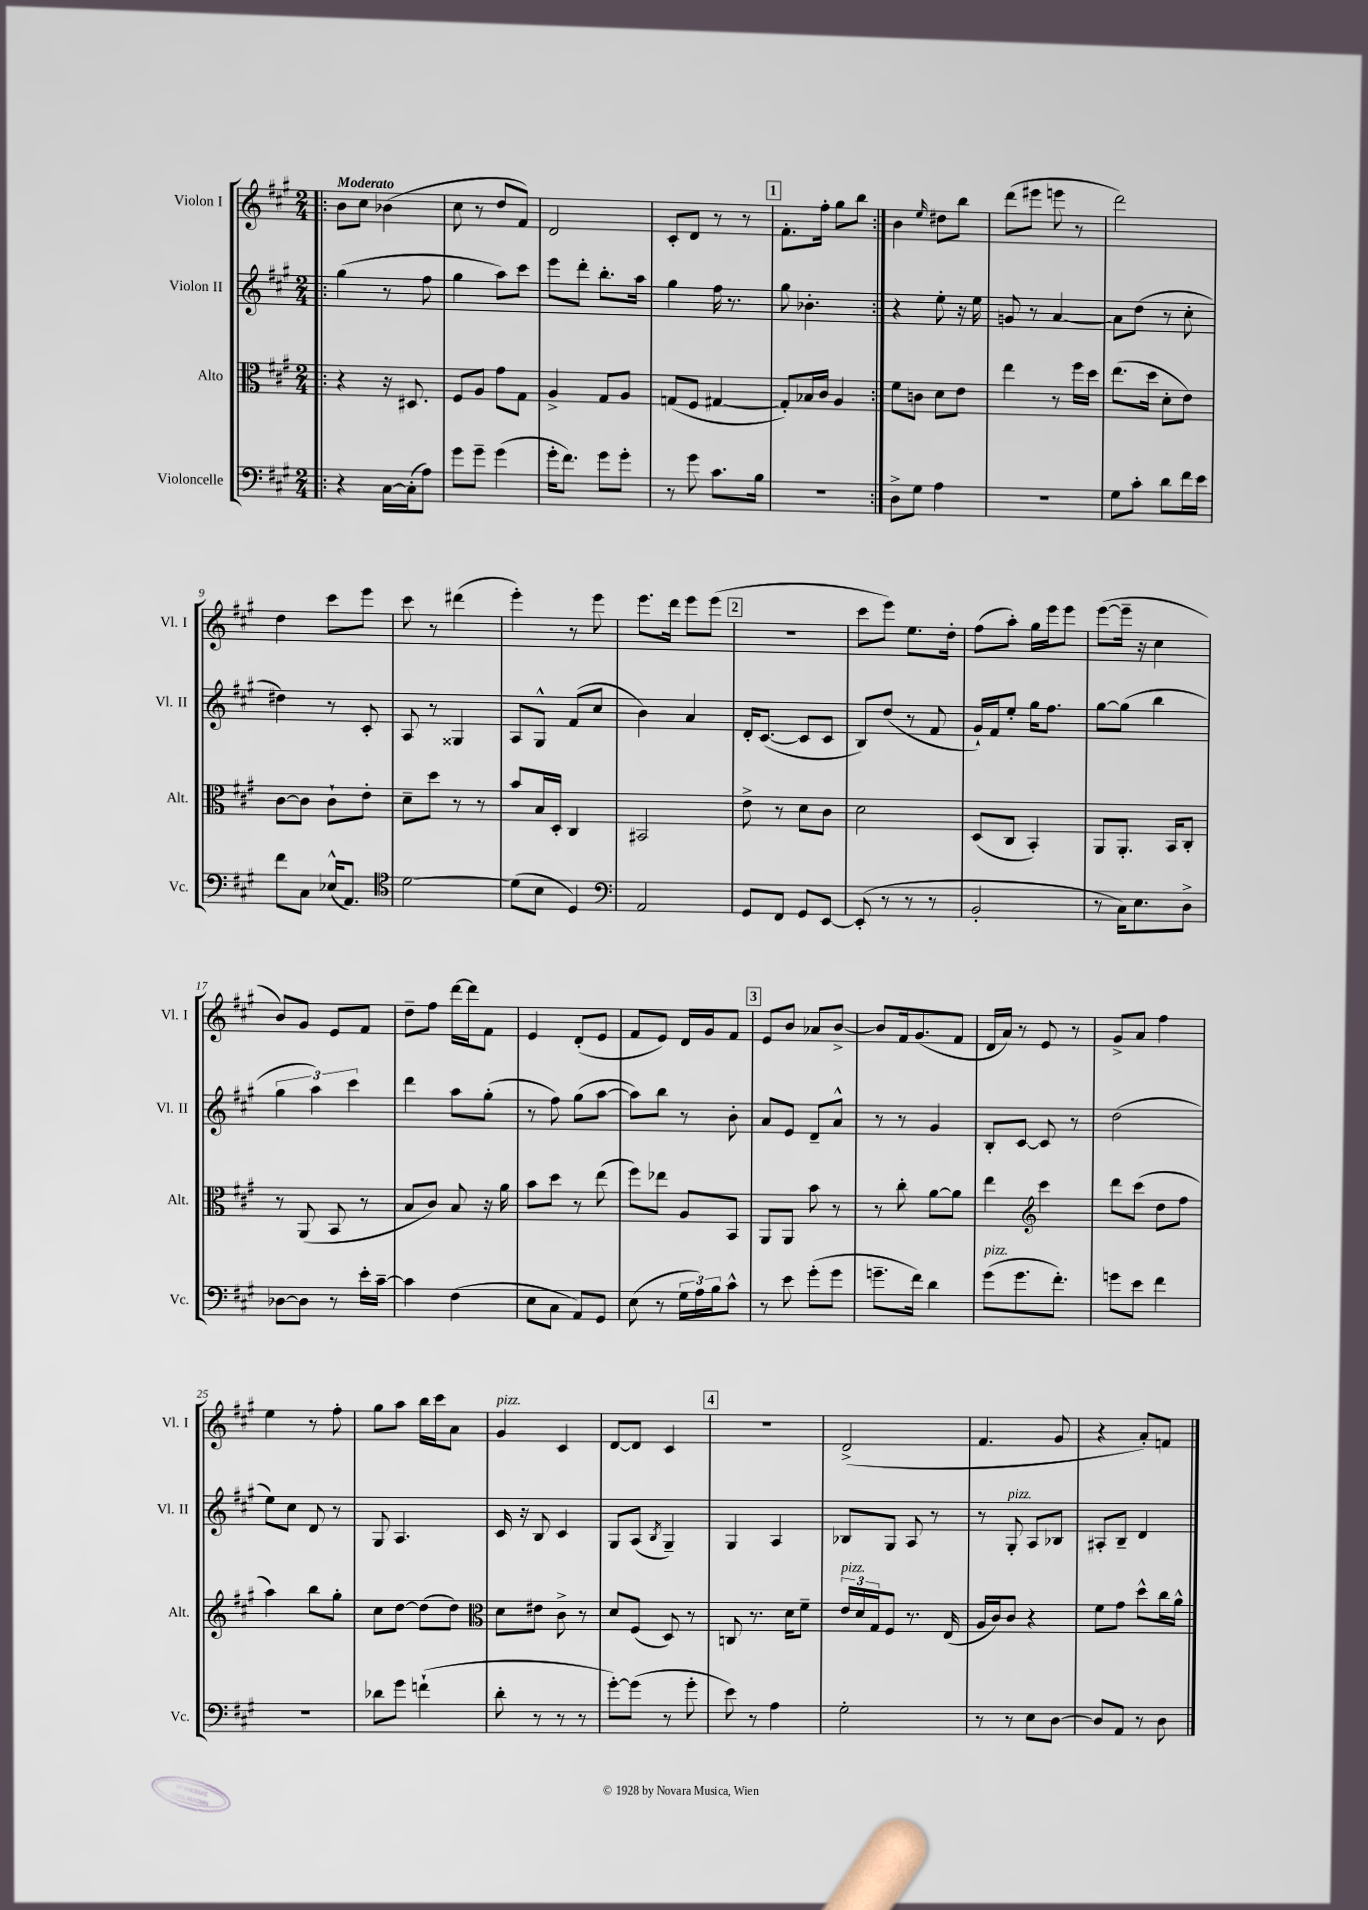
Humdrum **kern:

**kern	**kern	**kern	**kern
*staff4	*staff3	*staff2	*staff1
*clefF4	*clefC3	*clefG2	*clefG2
*k[f#c#g#]	*k[f#c#g#]	*k[f#c#g#]	*k[f#c#g#]
*M2/4	*M2/4	*M2/4	*M2/4
=!|:	=!|:	=!|:	=!|:
4r	4r	(4gg#\	8b\L
.	.	.	8cc#\J
[16C#\LL	16r	8r	(4b-\
(16C#'\]J	8.D#/	.	.
8A\J)	.	8ff#\	.
=	=	=	=
8g#\L	8F#/L	4gg#\	8cc#\
8g#~\J	8A/J	.	8r
(4g#\	8g#\L	8aa\L)	8dd/L
.	8G#\J	8ccc#\J	8f#/J)
=	=	=	=
16g#'\LK	4A^/	8eee\L	2d/
8.f#\J)	.	.	.
.	.	8ddd'\J	.
8g#\L	8G#/L	8.bb'\L	.
8g#'\J	8A/J	.	.
.	.	16aa\Jk	.
=	=	=	=
8r	(8G/L	4gg#\	8c#'/L
8g#\	8F#/J	.	8d/J
8.c#\L	[4G#/	16ff#\	8r
.	.	8.r	.
.	.	.	8r
16B\Jk	.	.	.
=	=	=	=
2r	8G#'/]L)	8gg#\	8.f#'\L
.	16B-/L	4.b-'\	.
.	16c#/JJ	.	16ff#'\Jk
.	4A/	.	8gg#\L
.	.	.	8bb\J
=:|!	=:|!	=:|!	=:|!
8D^\L	8f#\L	4r	4b\
8G#\J	8c\J	.	.
.	.	.	16qqee/
4A\	8d\L	8ee'\	8dd#\L
.	8e\J	16r	8bb\J
.	.	16ee\	.
=	=	=	=
2r	4ee\	8g/	(8ddd\L
.	.	8r	8eee#\J
.	8r	[4a/	8eee\
.	16ff#\LL	.	8r
.	16dd\JJ	.	.
=	=	=	=
8G#\L	(8.ee\L	8a\]L	2ddd\)
8c#'\J	.	(8dd\J	.
.	16dd\Jk	.	.
8d\L	8d'\L	8r	.
16f#\L	8e\J)	8cc#'\	.
16e\JJ	.	.	.
=	=	=	=
8f#\L	[8c#\L	4dd#\)	4dd\
8C#\J	8c#\]J	.	.
(16E-^^/LK	8c#`\L	8r	8ccc#\L
8.AA/J)	.	.	.
.	8e'\J	8c#'/	8eee\J
=	=	=	=
*clefC4	*	*	*
[2d\	8d~\L	8A/	8ccc#\
.	8dd\J	8r	8r
.	8r	4G##/	(4ddd#\
.	8r	.	.
=	=	=	=
(8d\]L	8b/L	8A/L	4eee'\)
8B\J	16B/L	8G#^^/J	.
.	16D'/JJ	.	.
4D/)	4C#/	(8f#/L	8r
.	.	8cc#/J	8eee\
=	=	=	=
*clefF4	*	*	*
2AA/	2BB#/	4b\)	8.eee\L
.	.	.	16ddd\Jk
.	.	4a/	8eee\L
.	.	.	(8eee\J
=	=	=	=
8GG#/L	8e^\	16d'/LK	2r
.	.	([8.c#/J	.
8FF#/J	8r	.	.
8GG#/L	8d\L	8c#/]L	.
[8EE/J	8c#\J	8c#/J	.
=	=	=	=
(8EE'/]	2d\	8B/L)	8ccc#\L
8r	.	(8dd/J	8eee\J)
8r	.	8r	8.ee\L
8r	.	8f#/	.
.	.	.	16dd'\Jk
=	=	=	=
2BB'/	(8D/L	16g#`/LL)	(8ff#\L
.	.	16f#/J	.
.	8C#/J	8ee'/J	8aa'\J)
.	4BB'/)	16gg#\LK	16gg#\LL
.	.	8.ff#\J	16eee\J
.	.	.	8eee\J
=	=	=	=
8r	8AA/L	[8gg#\L	([8eee\L
16C#\LK)	8.AA'/J	(8gg#\]J	16eee~\]Jk
8.E\	.	.	16r
.	.	4bb\	4cc#\
.	16BB/LK	.	.
8D^\J	8C#'/J	.	.
=	=	=	=
[8D-\L	8r	6gg#\	8b/L)
8D-\]J	(8AA/	.	8g#/J
.	.	6aa\)	.
8r	8BB/	.	8e/L
.	.	6ccc#\	.
16e'\LL	8r	.	8f#/J
[16c#~\JJ	.	.	.
=	=	=	=
4c#\]	8B/L	4ddd\	8dd~\L
.	8c#/J)	.	8ff#\J
(4F#\	8B/	8aa\L	[16ddd\LL
.	.	.	16ddd\]J
.	16r	(8gg#'\J	8f#\J
.	16a\	.	.
=	=	=	=
8E\L	8b\L	8r	4e/
8C#\J	8dd\J	8ff#\)	.
8AA/L)	8r	(8gg#\L	(8d'/L
8GG#/J	(8ee\	[8aa\J	8e/J
=	=	=	=
(8E\	8ff#\L)	8aa\]L)	8f#/L
8r	8ee-\J	8bb\J	8e/J)
24G#\LL	8A/L	8r	16d/LL
24A\)	.	.	.
.	.	.	16g#/J
24B\J	.	.	.
8c#^^\J	8BB/J	8b'\	8f#/J
=	=	=	=
8r	8AA/L	8a/L	8e/L
8e\	8AA/J	8e/J	8b/J
(8g#'\L	8b\	8d~/L	8a-/L
8g#\J	8r	8a^^/J	[8b^/J
=	=	=	=
8.g~\L	8r	8r	8b/]L
.	8cc#'\	8r	16f#/k
16f#\Jk)	.	.	(8.g#/
4d\	[8a\L	4g#/	.
.	8a\]J	.	8f#/J
=	=	=	=
(8g#\L	4ee\	8B'/L	16d/LL
.	.	.	16a/JJ)
8.g#\	.	[8c#/J	8r
*	*clefG2	*	*
.	4ccc#\	8c#/]	8e/
8.f#'\J)	.	.	.
.	.	8r	8r
=	=	=	=
8g\L	8ddd\L	(2dd\	8g#^/L
8e\J	(8ccc#\J	.	8a/J
4f#\	8dd\L	.	4ff#\
.	8ff#\J	.	.
=	=	=	=
2r	4aa\)	8ee\L)	4ee\
.	.	8cc#\J	.
.	8bb\L	8d/	8r
.	8gg#'\J	8r	8ff#'\
=	=	=	=
8d-\L	8cc#\L	8G#/	8gg#\L
8g#\J	[8dd\J	4.A/	8aa\J
(4f`\	(8dd\]L	.	16bb\LL
.	.	.	16ccc#\J
.	8dd\J)	.	8a\J
=	=	=	=
*	*clefC3	*	*
8d'\	8d\L	16c#/	4g#/
.	.	16r	.
8r	8e#\J	8B/	.
8r	8c#^\	4c#/	4c#/
8r	8r	.	.
=	=	=	=
[8g#'\L)	8d/L	8G#/L	[8d/L
(8g#\]J	(8F#/J	(8A/J	8d/]J
.	.	8qB/	.
8r	8D/)	4G#~/)	4c#/
8g#'\	8r	.	.
=	=	=	=
8e\)	8C/	4G#/	2r
8r	8.r	.	.
4A\	.	4A/	.
.	16d\LK	.	.
.	8f#~\J	.	.
=	=	=	=
2G#'\	24e/LL	8B-/L	(2d^/
.	24d/	.	.
.	24G#/J	.	.
.	8F#/J	8G#/J	.
.	8.r	8A/	.
.	.	8r	.
.	(16E/	.	.
=	=	=	=
8r	16A/LL	8r	4.f#/
.	16c#/J)	.	.
8r	8c#/J	8G#'/	.
8E\L	4r	8A/L	.
[8D\J	.	8B-/J	8g#/
=	=	=	=
8D/]L	8f#\L	8A#'/L	4r
8AA/J	8g#\J	8B~/J	.
8r	8dd^^\L	4d/	8a'/L)
8D\	16cc#\L	.	8f/J
.	16a^^\JJ	.	.
==	==	==	==
*-	*-	*-	*-
